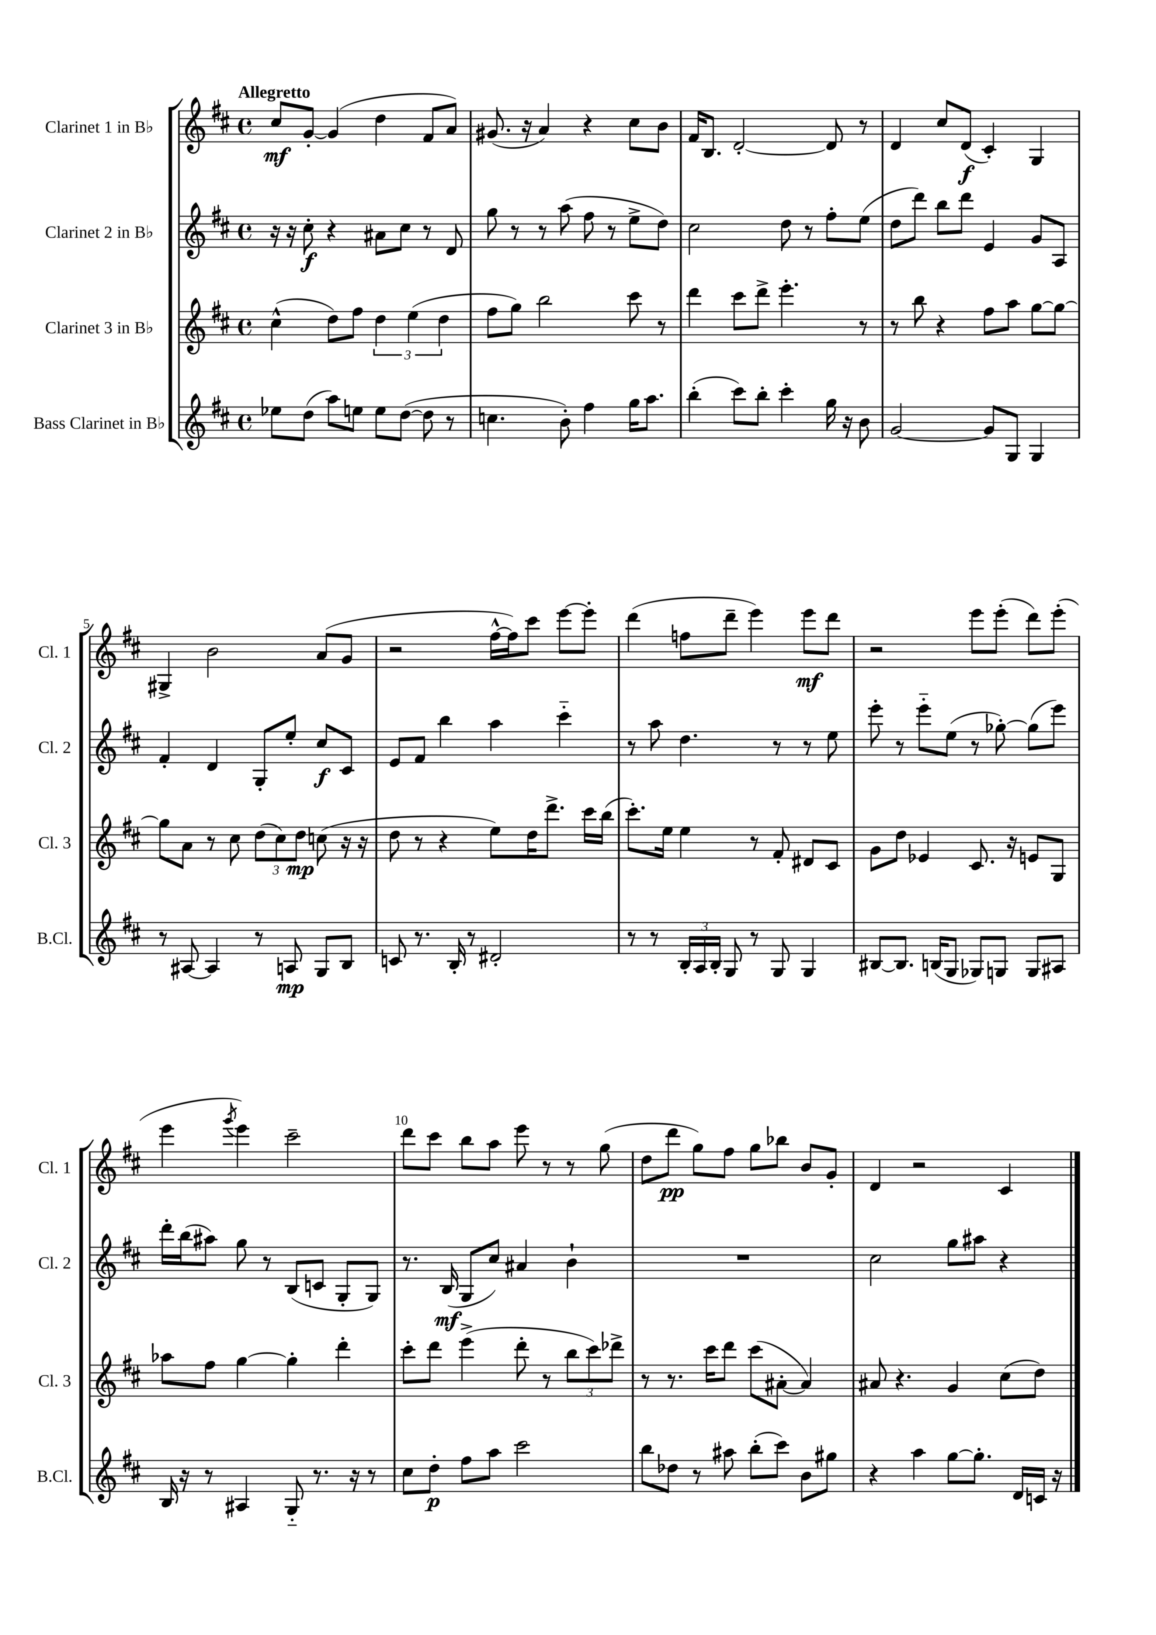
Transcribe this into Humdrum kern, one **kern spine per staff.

**kern	**dynam	**kern	**dynam	**kern	**dynam	**kern	**dynam
*part4	*part4	*part3	*part3	*part2	*part2	*part1	*part1
*staff4	*staff4	*staff3	*staff3	*staff2	*staff2	*staff1	*staff1
*I"Bass Clarinet in B♭	*	*I"Clarinet 3 in B♭	*	*I"Clarinet 2 in B♭	*	*I"Clarinet 1 in B♭	*
*I'B.Cl.	*	*I'Cl. 3	*	*I'Cl. 2	*	*I'Cl. 1	*
*clefG2	*	*clefG2	*	*clefG2	*	*clefG2	*
*k[f#c#]	*	*k[f#c#]	*	*k[f#c#]	*	*k[f#c#]	*
*M4/4	*	*M4/4	*	*M4/4	*	*M4/4	*
*met(c)	*	*met(c)	*	*met(c)	*	*met(c)	*
=1	=1	=1	=1	=1	=1	=1	=1
!	!	!	!	!	!	!LO:TX:a:B:t=Allegretto	!
8ee-X\L	.	(4cc#^^\	.	16r	.	8cc#/L	mf
.	.	.	.	16r	.	.	.
(8dd\J	.	.	.	8cc#'\	f	[8g'/J	.
8aa\L)	.	8dd\L)	.	4r	.	(4g/]	.
8een\J	.	8ff#\J	.	.	.	.	.
8ee\L	.	6dd\	.	8a#X\L	.	4dd\	.
([8dd\J	.	.	.	8cc#\J	.	.	.
.	.	(6ee\	.	.	.	.	.
8dd\]	.	.	.	8r	.	8f#/L	.
.	.	6dd\	.	.	.	.	.
8r	.	.	.	8d/	.	8a/J)	.
=2	=2	=2	=2	=2	=2	=2	=2
4.ccn\	.	8ff#\L	.	8gg\	.	(8.g#X/	.
.	.	8gg\J)	.	8r	.	.	.
.	.	.	.	.	.	16r	.
.	.	2bb\	.	8r	.	4a/)	.
8b'\)	.	.	.	(8aa\	.	.	.
4ff#\	.	.	.	8ff#\	.	4r	.
.	.	.	.	8r	.	.	.
16gg\KL	.	8ccc#\	.	8ee^\L	.	8cc#\L	.
8.aa\J	.	.	.	.	.	.	.
.	.	8r	.	8dd\J)	.	8b\J	.
=3	=3	=3	=3	=3	=3	=3	=3
(4bb'\	.	4ddd\	.	2cc#\	.	16f#/KL	.
.	.	.	.	.	.	8.B/J	.
8ccc#\L)	.	8ccc#\L	.	.	.	[2d'/	.
8bb'\J	.	8ddd^\J	.	.	.	.	.
4ccc#'\	.	4.eee'\	.	8dd\	.	.	.
.	.	.	.	8r	.	.	.
16gg\	.	.	.	8ff#'\L	.	8d/]	.
16r	.	.	.	.	.	.	.
8b\	.	8r	.	(8ee\J	.	8r	.
=4	=4	=4	=4	=4	=4	=4	=4
[2g/	.	8r	.	8dd\L	.	4d/	.
.	.	8bb\	.	8ddd\J)	.	.	.
.	.	4r	.	8bb\L	.	8cc#/L	.
.	.	.	.	8ddd\J	.	(8d/J	f
8g/L]	.	8ff#\L	.	4e/	.	4c#'/)	.
8G/J	.	8aa\J	.	.	.	.	.
4G/	.	[8gg\L	.	8g/L	.	4G/	.
.	.	8gg\J_	.	8A/J	.	.	.
!!LO:LB:g=z
=5	=5	=5	=5	=5	=5	=5	=5
8r	.	8gg\L]	.	4f#'/	.	4G#X^/	.
[8A#X/	.	8a\J	.	.	.	.	.
4A#/]	.	8r	.	4d/	.	2b\	.
.	.	8cc#\	.	.	.	.	.
8r	.	(12dd\L	.	8G'/L	.	.	.
.	.	12cc#\)	.	.	.	.	.
8An/	mp	.	.	8ee'/J	.	.	.
.	.	12dd\J	mp	.	.	.	.
8G/L	.	(8ccn\	.	8cc#/L	f	(8a/L	.
8B/J	.	16r	.	8c#/J	.	8g/J	.
.	.	16r	.	.	.	.	.
=6	=6	=6	=6	=6	=6	=6	=6
8cn/	.	8dd\	.	8e/L	.	2r	.
8.r	.	8r	.	8f#/J	.	.	.
.	.	4r	.	4bb\	.	.	.
16B'/	.	.	.	.	.	.	.
8r	.	.	.	.	.	.	.
2d#X'/	.	8ee\L)	.	4aa\	.	[16ff#^^\LL	.
.	.	.	.	.	.	16ff#\J])	.
.	.	16dd\K	.	.	.	8ccc#\J	.
.	.	8.ddd^\J	.	.	.	.	.
.	.	.	.	4ccc#\	.	[8eee\L	.
.	.	16ccc#\LL	.	.	.	8eee'\J]	.
.	.	(16bb\JJ	.	.	.	.	.
=7	=7	=7	=7	=7	=7	=7	=7
8r	.	8.ccc#'\L)	.	8r	.	(4ddd\	.
8r	.	.	.	8aa\	.	.	.
.	.	16ee\Jk	.	.	.	.	.
24B'/LL	.	4ee\	.	4.dd\	.	8ffn\L	.
24A/	.	.	.	.	.	.	.
24B'/JJ	.	.	.	.	.	.	.
8G/	.	.	.	.	.	8ddd~\J	.
8r	.	8r	.	.	.	4eee\)	.
8G/	.	8f#'/	.	8r	.	.	.
4G/	.	8d#X/L	.	8r	.	8eee\L	mf
.	.	8c#/J	.	8ee\	.	8ddd\J	.
=8	=8	=8	=8	=8	=8	=8	=8
[8B#X/L	.	8g\L	.	8eee'\	.	2r	.
8.B#/J]	.	8dd\J	.	8r	.	.	.
.	.	4e-X/	.	8eee\L	.	.	.
(16Bn/KL	.	.	.	.	.	.	.
8G/J	.	.	.	(8ee\J	.	.	.
8G-X/L)	.	8.c#/	.	8r	.	8eee\L	.
8Gn/J	.	.	.	[8gg-X'\)	.	(8eee'\J	.
.	.	16r	.	.	.	.	.
8G/L	.	8en/L	.	(8gg-\L]	.	8ddd\L)	.
8A#X/J	.	8G/J	.	8eee\J)	.	(8eee'\J	.
!!LO:LB:g=z
=9	=9	=9	=9	=9	=9	=9	=9
16B/	.	8aa-X\L	.	16ddd'\LL	.	4eee\	.
16r	.	.	.	(16bb\J	.	.	.
8r	.	8ff#\J	.	8aa#X\J)	.	.	.
.	.	.	.	.	.	8qggg/	.
4A#X/	.	[4gg\	.	8gg\	.	4eee\)	.
.	.	.	.	8r	.	.	.
8G/	.	4gg'\]	.	(8B/L	.	2ccc#~\	.
8.r	.	.	.	8cn/J	.	.	.
.	.	4ddd'\	.	8G'/L	.	.	.
16r	.	.	.	.	.	.	.
8r	.	.	.	8G/J)	.	.	.
=10	=10	=10	=10	=10	=10	=10	=10
8cc#\L	.	8ccc#'\L	.	8.r	.	8ddd\L	.
8dd'\J	p	8ddd\J	.	.	.	8ccc#\J	.
.	.	.	.	(16B/	mf	.	.
8ff#\L	.	(4eee^\	.	8G/L	.	8bb\L	.
8aa\J	.	.	.	8cc#/J)	.	8aa\J	.
2ccc#\	.	8ddd'\	.	4a#X/	.	8eee\	.
.	.	8r	.	.	.	8r	.
.	.	12bb\L	.	4b`\	.	8r	.
.	.	12ccc#\)	.	.	.	.	.
.	.	.	.	.	.	(8gg\	.
.	.	12ddd-X^\J	.	.	.	.	.
=11	=11	=11	=11	=11	=11	=11	=11
8bb\L	.	8r	.	1r	.	8dd\L	.
8dd-X\J	.	8.r	.	.	.	8ddd\J	pp
8r	.	.	.	.	.	8gg\L)	.
.	.	16ccc#\KL	.	.	.	.	.
8aa#X\	.	8ddd\J	.	.	.	8ff#\J	.
(8bb'\L	.	(8ccc#\L	.	.	.	8gg\L	.
8ccc#\J)	.	[8a#X'\J	.	.	.	8bb-X\J	.
8b\L	.	4a#/])	.	.	.	8b/L	.
8gg#X\J	.	.	.	.	.	8g'/J	.
=12	=12	=12	=12	=12	=12	=12	=12
4r	.	8a#X/	.	2cc#\	.	4d/	.
.	.	4.r	.	.	.	.	.
4aa\	.	.	.	.	.	2r	.
[8gg\L	.	4g/	.	8gg\L	.	.	.
8.gg'\J]	.	.	.	8aa#X\J	.	.	.
.	.	(8cc#\L	.	4r	.	4c#/	.
16d/LL	.	.	.	.	.	.	.
16cn/JJ	.	8dd\J)	.	.	.	.	.
16r	.	.	.	.	.	.	.
==	==	==	==	==	==	==	==
*-	*-	*-	*-	*-	*-	*-	*-
